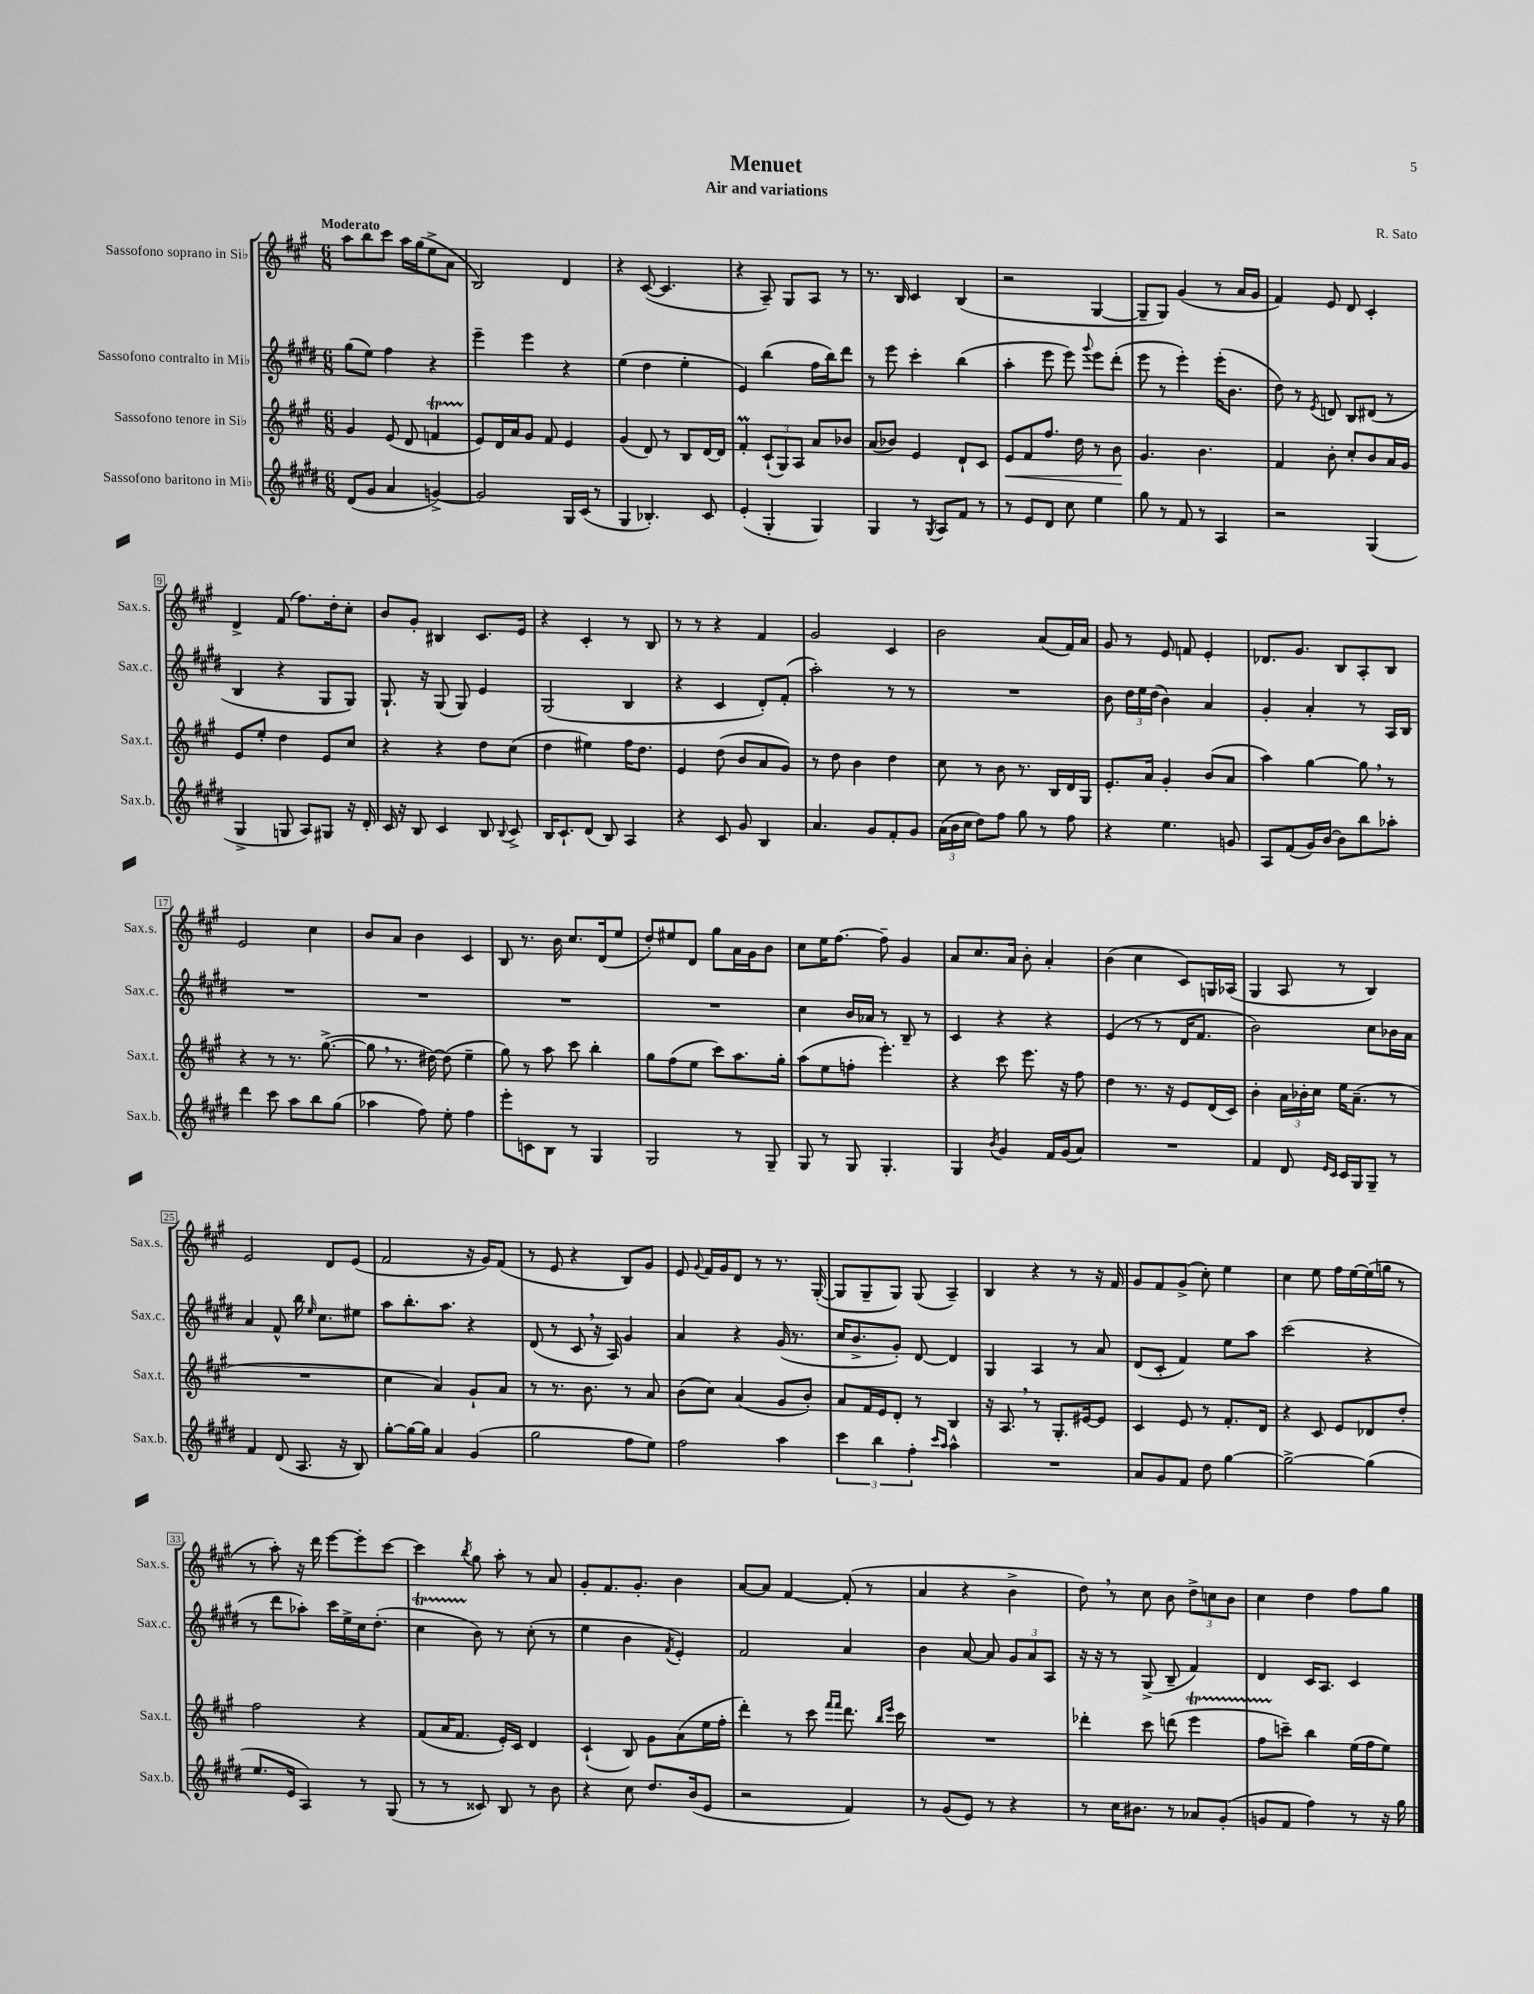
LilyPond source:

\header { title = "Menuet" composer = "R. Sato" subtitle = "Air and variations" }
<<
\new StaffGroup <<
\new Staff = "s0" \with { instrumentName = "Sassofono soprano in Sib" shortInstrumentName = "Sax.s." } {
    \clef treble \key a \major \numericTimeSignature \time 6/8 \tempo "Moderato"
    \autoBeamOff a''8[ b''8 cis'''8] a''16[ gis''16( e''8-> a'8] |
    b2) d'4 |
    r4 cis'8~( cis'4. |
    r4 a8--) gis8[ a8] r8 |
    r8. b16 cis'4 b4( |
    r2 gis4~ |
    gis8[-- gis8]) gis'4( r8 a'16[ gis'16] |
    fis'4) e'8 d'8 cis'4-. |
    d'4-> fis'8( fis''8.[) d''16-. cis''8]-. |
    b'8[ gis'8]-. bis4 cis'8.[ e'16] |
    r4 cis'4-. r8 b8 |
    r8 r8 r4 fis'4 |
    gis'2 cis'4 |
    b'2 a'8[( fis'16) a'16] |
    gis'8 r8 e'8 f'8 e'4-. |
    des'8.[ gis'8.] b8[ a8-. b8] |
    e'2 cis''4 |
    b'8[ a'8] b'4 cis'4 |
    b8 r8. b'16 cis''8.[ d'16( e''8] |
    d''8[-.) eis''8 d'8] gis''8[ a'16 gis'16 b'8] |
    cis''8[ e''16 fis''8.]~ fis''8-- gis'4 |
    a'8[ cis''8. a'16] b'8-. a'4-. |
    b'4( cis''4 cis'8[) g16 aes16]( |
    gis4 a8 r8 b4) |
    e'2 d'8[ e'8]( |
    fis'2 r16 gis'16[) fis'8]( |
    r8 e'8 r4 b8[) gis'8] |
    e'8 \appoggiatura { gis'8 } fis'16[ gis'16 d'8] r8 r8. gis16~-.( |
    gis8[ gis8-- gis8]) gis8( a4--) |
    b4 r4 r8 r16 fis'16 |
    gis'8[ fis'8 gis'8]->( cis''8-.) e''4 |
    cis''4 e''8 fis''16[ e''16~ e''16( g''16] r8 |
    r8 a''8-.) r16 d'''16 e'''8[~ e'''8-. cis'''8]~ |
    cis'''4 \acciaccatura { b''8 } gis''8 a''8-. r8 a'8 |
    gis'8[-. fis'8. gis'8.]-. b'4 |
    a'8[~ a'8] fis'4~ fis'8-.( r8 |
    a'4 r4 b'4-> |
    d''8) \breathe r8 cis''8 b'8 \tuplet 3/2 { d''8[-> c''8 b'8] } |
    cis''4 d''4 fis''8[ gis''8] \bar "|." |
}
\new Staff = "s1" \with { instrumentName = "Sassofono contralto in Mib" shortInstrumentName = "Sax.c." } {
    \clef treble \key e \major \numericTimeSignature \time 6/8
    \autoBeamOff gis''8[( e''8]) fis''4 r4 |
    e'''4-- e'''4 r4 |
    e''4( dis''4 e''4-. |
    e'4) b''4( fis''16[ b''16) dis'''8] |
    r8 e'''8 cis'''4-. b''4( |
    a''4-. e'''8 e'''8) \appoggiatura { gis'''8 } e'''8[ dis'''8]-.( |
    e'''8 r8 e'''4-.) e'''16[-.( b'8.] |
    dis''8) r8 \acciaccatura { e'8 } d'8 b8[ dis'8]( r8 |
    b4 r4 gis8[ gis8]) |
    gis8.-! r16 gis8( gis8) e'4 |
    gis2( b4 |
    r4 cis'4 dis'8[-.) fis'8]-.( |
    a''2-.) r8 r8 |
    R2. |
    b'8 \tuplet 3/2 { dis''16[ e''16 dis''16]( } b'4) a'4 |
    gis'4-. a'4-. r8 a16[ b16] |
    R2. |
    R2. |
    R2. |
    R2. |
    cis''4 b'16[ aes'16] r8 b8-- r8 |
    cis'4 r4 r4 |
    e'4( r8 r8 dis'16[ fis'8.] |
    b'2) cis''8[ bes'16 a'16] |
    a'4 fis'8-^ b''16 \grace { e''16 } cis''8.[ eis''8] |
    a''8[ b''8.-. a''8.] r4 |
    dis'8( r8 cis'8 \breathe r16 a16) gis'4 |
    a'4 r4 gis'16( r8. |
    cis''16[ b'8.-> gis'8]-.) dis'8~ dis'4 |
    gis4 a4 r8 a'8 |
    dis'8[( cis'8]-. fis'4) e''8[ a''8] |
    cis'''2( r4 |
    r8 dis'''8[ aes''8]-.) cis'''16[ e''16-> cis''16 dis''8.]-.( |
    cis''4\startTrillSpan b'8\stopTrillSpan) r8 cis''8-.( r8 |
    e''4 b'4 \acciaccatura { fis'8 } e'4-.) |
    fis'2 a'4 |
    b'4 a'8~ a'8 \tuplet 3/2 { gis'8[ a'8 a8] } |
    r16 r16 r8 gis8->( b8-- fis'4) |
    dis'4 cis'16[ a8.] cis'4 \bar "|." |
}
\new Staff = "s2" \with { instrumentName = "Sassofono tenore in Sib" shortInstrumentName = "Sax.t." } {
    \clef treble \key a \major \numericTimeSignature \time 6/8
    \autoBeamOff gis'4 e'8( d'8 f'4\startTrillSpan |
    e'8[\stopTrillSpan) d'16 a'16 gis'8] fis'8 e'4 |
    gis'4( d'8) r8 b8[ d'16~ d'16] |
    fis'4-.\prall \tuplet 3/2 { cis'8[-!( gis8) a8] } a'8[ bes'8] |
    a'8[( bes'8]) e'4 d'8[-! cis'8] |
    e'8[\< fis'8 fis''8.] d''16 r8 b'8\! |
    gis'4. b'4. |
    fis'4 b'8-. cis''8[-. b'8 a'16 gis'16] |
    e'8[ e''8]-. d''4 e'8[ cis''8] |
    r4 r4 d''8[ cis''8]( |
    d''4 eis''4) fis''16[ d''8.] |
    e'4 d''8( b'8[ a'8 gis'8]) |
    r8 d''8 b'4 d''4 |
    cis''8 r8 b'8 r8. b16[ d'16 gis16] |
    e'8.[-. a'16] gis'4-. b'8[( a'8] |
    a''4) gis''4~ gis''8 \breathe r8 |
    r4 r8 r8. gis''8.~->( |
    gis''8 \breathe r8. dis''16~) dis''8( e''4-- |
    gis''8) r8 a''8 cis'''8 b''4-. |
    gis''8[ fis''8( e''8] cis'''8[) a''8. gis''16]-. |
    a''8[( e''8 f''8]-. e'''4.-.) |
    r4 cis'''8 e'''8. r16 fis''8 |
    d''4 r8. r16 e'8[ d'16( cis'16]) |
    b'4-. \tuplet 3/2 { a'16[ bes'16-. cis''16] } e''16[ a'8.]--( r8 |
    R2. |
    cis''4 a'4) gis'8[-! a'8] |
    r8 r8. b'8. r8 a'8 |
    b'8[( cis''8]) a'4( gis'8[ b'8]-.) |
    a'8[ fis'16 e'16 d'8]-. r8 b4 |
    r16 a8. \breathe r8 gis8.[-. eis'16~ eis'8] |
    cis'4 e'8 r8 fis'8.[-. d'16] |
    r4 cis'8 e'8[ des'8 d''8]-. |
    fis''2 r4 |
    fis'8[( a'16 fis'8.] e'16[-.) cis'16] d'4 |
    cis'4-!( b8) gis'8[ a'8( e''16 fis''16]-. |
    d'''4-.) r8 cis'''8 \grace { fis'''16[ fis'''16] } d'''8. \grace { b''16[ e'''16] } cis'''16 |
    R2. |
    des'''4-. cis'''8 d'''8( e'''4\startTrillSpan |
    fis''8[ c'''8]--\stopTrillSpan) b''4 e''16[( fis''16 e''8]) \bar "|." |
}
\new Staff = "s3" \with { instrumentName = "Sassofono baritono in Mib" shortInstrumentName = "Sax.b." } {
    \clef treble \key e \major \numericTimeSignature \time 6/8
    \autoBeamOff dis'8[( gis'8] a'4 g'4~->) |
    g'2 gis16[ cis'16]( r8 |
    gis4 bes4.-.) cis'8 |
    e'4-.( gis4-. gis4) |
    gis4 r8 \acciaccatura { gis8 } a8[ fis'8] r8 |
    r8 e'8[ dis'8] cis''8 e''4 |
    gis''8 r8 fis'8 r8 a4 |
    r2 gis4( |
    gis4-> g8 a8[) gis8] r16 dis'16-. |
    cis'16 r16 b8 cis'4 b8 \appoggiatura { b8 } cis'8-> |
    b16[ cis'8.-! dis'8]( b8) a4 |
    r4 cis'8 gis'8 b4 |
    a'4. gis'8[ fis'8-. gis'8] |
    \tuplet 3/2 { a'16[( b'16 cis''16] } dis''8[) fis''8] gis''8 r8 fis''8 |
    r4 e''4. g'8 |
    a8[ fis'8( gis'16) b'16]~ b'8[ b''8 aes''8]-. |
    dis'''4 cis'''8 a''8[ b''8 gis''8]( |
    aes''4 fis''8) e''8-. fis''4 |
    e'''8[-. c'8 b8] r8 gis4 |
    gis2 r8 gis8-- |
    gis8 r8 gis8 gis4.-. |
    gis4 \acciaccatura { b'8 } gis'4 fis'16[ gis'16( a'8]) |
    R2. |
    fis'4 dis'8 \grace { e'16[ cis'16] } cis'16[ gis16 gis8]-- r8 |
    fis'4 dis'8( a8. r16 b8) |
    gis''8[~-. gis''16~ gis''16] a'4 gis'4( |
    gis''2 fis''8[ e''8]) |
    fis''2 a''4 |
    \tuplet 3/2 { cis'''4 b''4 fis''4-. } \grace { cis'''16[ a''16] } a''4-^ |
    R2. |
    a'8[ gis'8 fis'8] dis''8 gis''4~ |
    gis''2~-> gis''4( |
    e''8.[ e'16] a4) r8 gis8( |
    r8 r8 cisis'8) b8 r8 b'8 |
    r4 cis''8 dis''8.[ b'16( e'8] |
    r2 fis'4) |
    r8 gis'8[( e'8]) r8 r4 |
    r8 cis''16[ bis'8.] r8 aes'8[ gis'8]-.( |
    g'8[ fis'8] fis''4) r8 r16 gis''16 \bar "|." |
}
>>
>>
\layout { \context { \Score \override BarNumber.stencil = #(make-stencil-boxer 0.1 0.3 ly:text-interface::print) } }
